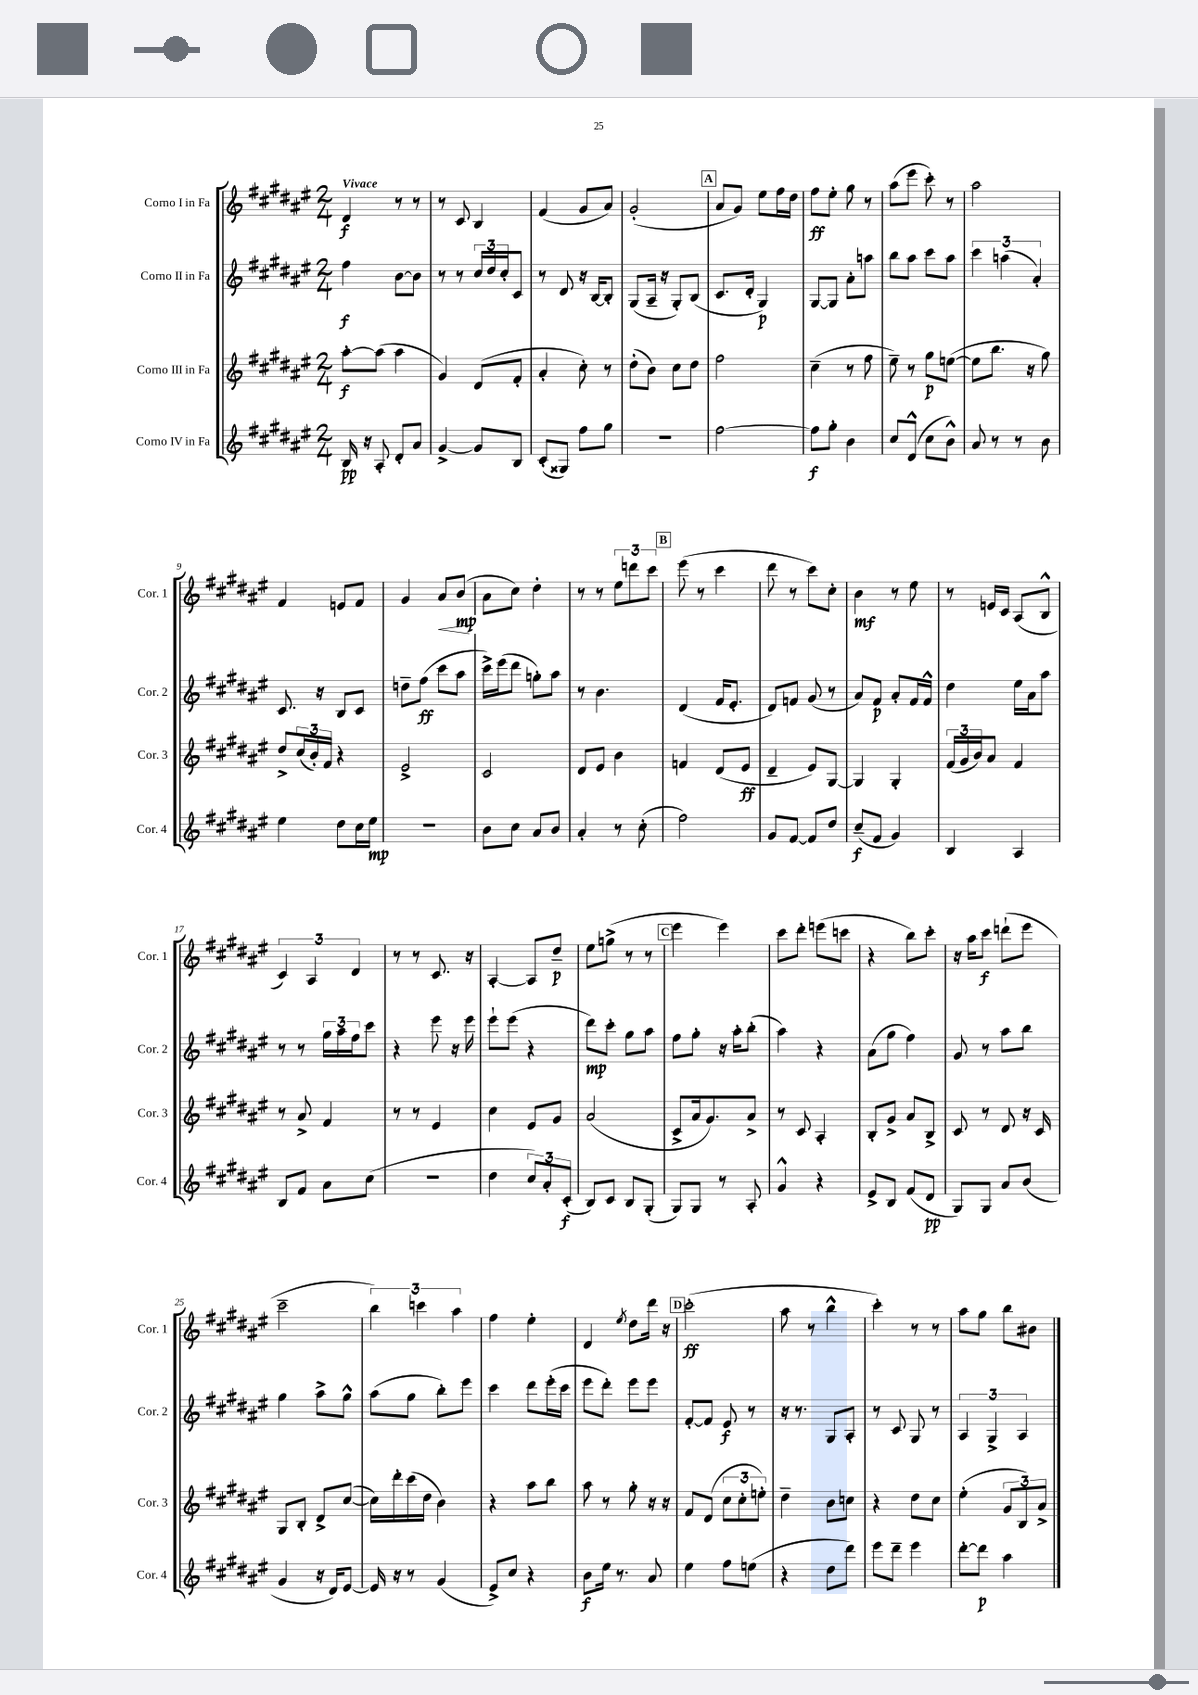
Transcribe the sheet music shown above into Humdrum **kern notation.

**kern	**kern	**kern	**kern
*staff4	*staff3	*staff2	*staff1
*clefG2	*clefG2	*clefG2	*clefG2
*k[f#c#g#d#a#e#]	*k[f#c#g#d#a#e#]	*k[f#c#g#d#a#e#]	*k[f#c#g#d#a#e#]
*M2/4	*M2/4	*M2/4	*M2/4
16B	[8aa#'	4ff#	4d#
16r	.	.	.
8A#'	(8aa#]	.	.
8d#'	4aa#	[8b	8r
8a#	.	8b]	8r
=	=	=	=
[4g#^	4g#)	8r	8r
.	.	8r	8c#
8g#]	(8d#	24cc#	4B
.	.	24dd#	.
.	.	24cc#'	.
8B	8f#'	8c#	.
=	=	=	=
(8c#'	4a#'	8r	(4f#
8G##)	.	8d#	.
8ff#	8cc#')	16r	8g#
.	.	[16B	.
8gg#	8r	8B']	8a#)
=	=	=	=
2r	(8dd#'	(8G#	(2g#'
.	8b)	16A#~	.
.	.	16r	.
.	8cc#	8G#')	.
.	8dd#	(8B	.
=	=	=	=
[2ff#	2ff#	8.c#	8a#
.	.	.	8g#)
.	.	16d#'	.
.	.	4G#)	8ee#
.	.	.	16ff#
.	.	.	16dd#
=	=	=	=
8ff#]	(4cc#~	[8G#	8ff#
8gg#'	.	8G#]	8ee#'
4b	8r	8a#'	8gg#
.	8ff#	8aa	8r
=	=	=	=
8cc#	8ee#~)	8bb	(8aa#
(8d#^^	8r	8aa#	8eee#
8cc#	8gg#	8ccc#	8ccc#')
8b^^)	([8ee	8aa#	8r
=	=	=	=
8a#	8ee]	6ccc#	2aa#
8r	8.bb	.	.
.	.	(6aa	.
8r	.	.	.
.	16r	.	.
.	.	6a#')	.
8b	8gg#)	.	.
=	=	=	=
4ee#	8dd#^	8.c#	4f#
.	(24cc#	.	.
.	24b')	.	.
.	.	16r	.
.	24f#	.	.
8dd#	4r	8B	8e
16cc#	.	8c#	8f#
16ee#	.	.	.
=	=	=	=
2r	2e#^	8dd~	4g#
.	.	(8ff#	.
.	.	8ccc#	8a#
.	.	8aa#	(8b
=	=	=	=
8b	2c#	16ccc#^)	8a#
.	.	(16eee#	.
8cc#	.	8ddd#	8cc#)
8a#	.	8gg')	4dd#'
8b	.	8aa#	.
=	=	=	=
4a#'	8d#	8r	8r
.	8e#	4.b	8r
8r	4b	.	12ee#
.	.	.	12ddd
(8cc#'	.	.	.
.	.	.	12ccc#
=	=	=	=
2ff#)	4f	(4d#	(8eee#
.	.	.	8r
.	(8d#	16f#	4ccc#
.	.	8.e#'	.
.	8e#	.	.
=	=	=	=
8g#	4d#~	8d#)	8ddd#
[8f#	.	8f	8r
8f#]	8e#)	(8g#	8ccc#)
8dd#	[8G#	8r	8cc#'
=	=	=	=
(8cc#~	4G#]	8a#)	4b
8f#	.	8f#	.
4g#)	4G#'	8a#'	8r
.	.	16f#	8ee#
.	.	16f#^^	.
=	=	=	=
4B	(24f#	4dd#	8r
.	24g#	.	.
.	24b)	.	.
.	8a#	.	16e
.	.	.	16c#
4A#	4f#	16ee#	(8A#
.	.	16a#	.
.	.	8aa#	8B^^
=	=	=	=
8B	8r	8r	6c#)
8f#	8a#^	8r	.
.	.	.	6A#
8a#	4f#	24gg#	.
.	.	24aa#	.
.	.	24ff#	6d#
(8cc#	.	8ccc#	.
=	=	=	=
2r	8r	4r	8r
.	8r	.	8r
.	4e#	8eee#	8.c#
.	.	16r	.
.	.	16eee#	16r
=	=	=	=
4dd#	4cc#	8eee#`	[4A#'
.	.	(8eee#	.
12cc#)	8e#	4r	8A#]
12a#'	.	.	.
.	8g#	.	8dd#~
(12c#'	.	.	.
=	=	=	=
8B)	(2a#	8ddd#)	8ee#
8c#	.	8ccc#'	(8gg^
8B	.	8gg#	8r
(8G#'	.	8aa#	8r
=	=	=	=
8G#)	8c#^	8ff#	4eee#
8G#	16a#	8gg#'	.
.	8.g#)	.	.
8r	.	16r	4eee#)
.	.	16aa#'	.
8A#'	8a#^	(8bb'	.
=	=	=	=
4g#^^	8r	4aa#)	8ccc#
.	8c#	.	8ddd#'
4r	4A#'	4r	(8eee
.	.	.	8ccc
=	=	=	=
8e#^	8B'	(8a#	4r
8B	8g#^	8gg#	.
(8f#	8a#	4ff#)	8bb)
8d#	8B^	.	8ccc#'
=	=	=	=
8G#)	8c#	8g#	16r
.	.	.	16aa#
8G#	8r	8r	8ccc#
8a#	8d#	8aa#	(8ddd`
(8b	16r	8bb	8eee#
.	16c#	.	.
=	=	=	=
4g#	8G#	4gg#	2ccc#~
.	8B'	.	.
16r	8d#^	8aa#^	.
16d#)	.	.	.
[8e#	([8cc#	8gg#^^	.
=	=	=	=
16e#]	16cc#])	(8aa#	6bb)
16r	16ddd#'	.	.
8r	(16ccc#	8gg#	.
.	.	.	6ccc
.	16dd#	.	.
(4g#	4b)	8bb')	.
.	.	.	6aa#
.	.	8eee#	.
=	=	=	=
8e#^)	4r	4ccc#	4ff#
8cc#	.	.	.
4r	8aa#	8ddd#	4ee#'
.	8bb	(16eee#'	.
.	.	16ccc#	.
=	=	=	=
8b	8aa#	8eee#	4d#
16ee#	8r	8ddd#')	.
8.r	.	.	.
.	.	.	8qee#
.	8gg#'	8eee#	8dd#
8a#	16r	8eee#	16ddd#
.	16r	.	16r
=	=	=	=
4ee#	8f#	[8f#'	(2ccc#'
.	(8d#	8f#]	.
8ff#	12cc#	8e#	.
.	12cc#'	.	.
(8ee	.	8r	.
.	12ee')	.	.
=	=	=	=
4r	4dd#~	16r	8aa#
.	.	8.r	.
.	.	.	8r
8dd#	8b	8G#	4bb^^
8ddd#)	8cc	8A#'	.
=	=	=	=
8eee#	4r	8r	4ccc#')
8ddd#~	.	8c#	.
4eee#	8dd#	8G#	8r
.	8cc#	8r	8r
=	=	=	=
[8ddd#'	(4ee#'	6A#	8aa#
8ddd#]	.	.	8gg#
.	.	6G#^	.
4aa#	12g#	.	8bb
.	12B)	6A#	.
.	.	.	8b#
.	12a#^	.	.
==	==	==	==
*-	*-	*-	*-
